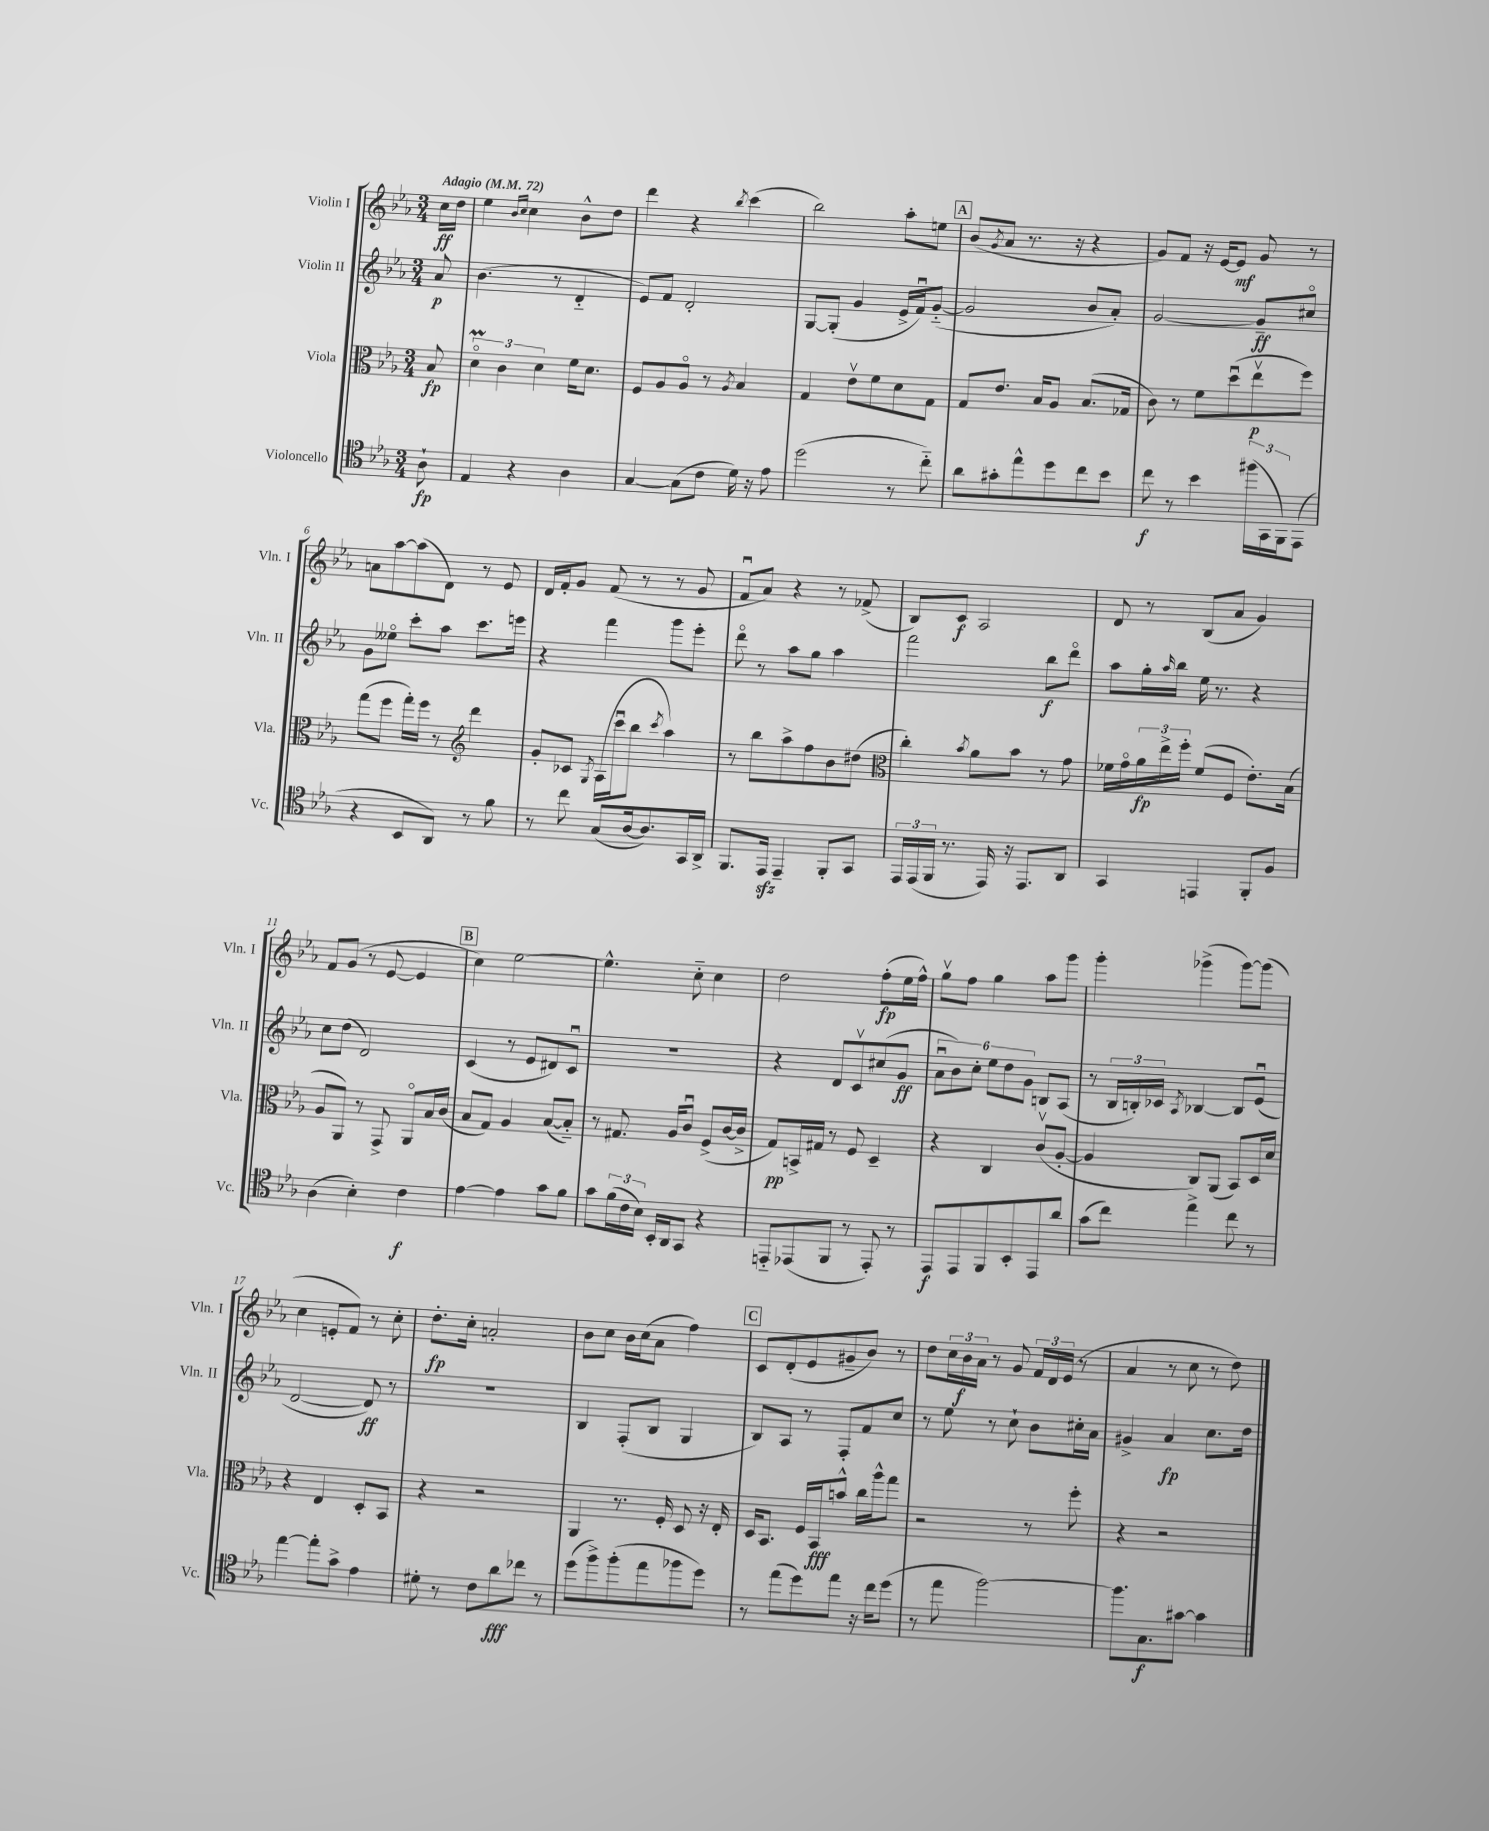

**kern	**dynam	**kern	**dynam	**kern	**dynam	**kern	**dynam
*part4	*part4	*part3	*part3	*part2	*part2	*part1	*part1
*staff4	*staff4	*staff3	*staff3	*staff2	*staff2	*staff1	*staff1
*I"Violoncello	*	*I"Viola	*	*I"Violin II	*	*I"Violin I	*
*I'Vc.	*	*I'Vla.	*	*I'Vln. II	*	*I'Vln. I	*
*clefC4	*	*clefC3	*	*clefG2	*	*clefG2	*
*k[b-e-a-]	*	*k[b-e-a-]	*	*k[b-e-a-]	*	*k[b-e-a-]	*
*M3/4	*	*M3/4	*	*M3/4	*	*M3/4	*
*MM72	*	*MM72	*	*MM72	*	*MM72	*
=	=	=	=	=	=	=	=
!	!	!	!	!	!	!LO:TX:a:B:t=Adagio	!
8A-`\	fp	8B-/	fp	8a-/	p	16cc\LL	ff
.	.	.	.	.	.	16dd\JJ	.
=1	=1	=1	=1	=1	=1	=1	=1
4E-/	.	6dm\	.	(4.b-\	.	4ee-\	.
.	.	6c\	.	.	.	.	.
.	.	.	.	.	.	16qqb-/LL	.
.	.	.	.	.	.	16qqcc/JJ	.
4r	.	.	.	.	.	4cc\	.
.	.	6d\	.	.	.	.	.
.	.	.	.	8r	.	.	.
4A-\	.	16f\KL	.	4d/	.	8b-^^\L	.
.	.	8.d\J	.	.	.	.	.
.	.	.	.	.	.	8dd\J	.
=2	=2	=2	=2	=2	=2	=2	=2
[4G/	.	8F/L	.	8e-/L)	.	4ddd\	.
.	.	8A-/	.	8f/J	.	.	.
(8G\L]	.	8A-/J	.	2d'/	.	4r	.
8c\J	.	8r	.	.	.	.	.
.	.	8qA-/	.	.	.	8qbb-/	.
16d\)	.	4B-/	.	.	.	(4ccc\	.
16r	.	.	.	.	.	.	.
8e-\	.	.	.	.	.	.	.
=3	=3	=3	=3	=3	=3	=3	=3
(2dd\	.	4G/	.	[8G/L	.	2bb-\)	.
.	.	.	.	(8G'/J]	.	.	.
.	.	8e-v\L	.	4g/	.	.	.
.	.	8f\	.	.	.	.	.
8r	.	8d\	.	16e-^/LL	.	8aa-'\L	.
.	.	.	.	16fu/J)	.	.	.
8cc\)	.	8G\J	.	([8g/J	.	8een\J	.
!!LO:REH:place=s1:t=A
=4	=4	=4	=4	=4	=4	=4	=4
8a-\L	.	8G/L	.	2g/]	.	(8b-/L	.
.	.	.	.	.	.	8qg/	.
8g#X'\	.	8.e-/J	.	.	.	8a-/J	.
8ee-^^\	.	.	.	.	.	8.r	.
.	.	16B-/KL	.	.	.	.	.
8dd\	.	8A-/J	.	.	.	.	.
.	.	.	.	.	.	16r	.
8cc\	.	(8.B-/L	.	8b-/L	.	4r	.
8b-\J	.	.	.	8a-'/J)	.	.	.
.	.	16G-X/Jk	.	.	.	.	.
=5	=5	=5	=5	=5	=5	=5	=5
8cc\	f	8c\)	.	[2g/	.	8g/L)	.
8r	.	8r	.	.	.	8f/J	.
4b-\	.	8f\L	.	.	.	16r	.
.	.	.	.	.	.	[16e-/KL	.
.	.	(8ddu\	.	.	.	8e-/J]	mf
(24ff#X\LL	.	8ee-v\	p	8g~/L]	ff	8g/	.
24GG\	.	.	.	.	.	.	.
24FF\J)	.	.	.	.	.	.	.
(8EE-\J	.	8ff\J)	.	8cc#X/J	.	8r	.
!!LO:LB:g=z
=6	=6	=6	=6	=6	=6	=6	=6
4r	.	(8gg\L	.	8g\L	.	8an\L	.
.	.	8ff\J	.	8ee--X\J	.	[8aa-\	.
8BB-/L	.	16gg'\LL)	.	8ccc'\L	.	(8aa-\]	.
.	.	16ff\JJ	.	.	.	.	.
8AA-/J)	.	8r	.	8aa-\J	.	8d\J)	.
*	*	*clefG2	*	*	*	*	*
8r	.	4ddd\	.	8.ccc\L	.	8r	.
8f\	.	.	.	.	.	8e-/	.
.	.	.	.	16eeen\Jk	.	.	.
=7	=7	=7	=7	=7	=7	=7	=7
8r	.	8g'/L	.	4r	.	16d/LL	.
.	.	.	.	.	.	16f'/J	.
8cc\	.	8c-X/J	.	.	.	8g/J	.
.	.	8qG/	.	.	.	.	.
(8G/L	.	(16A-\LL	.	4fff\	.	(8f/	.
.	.	16cccu\J	.	.	.	.	.
[16A-/k	.	8bb-\J	.	.	.	8r	.
8.A-/])	.	.	.	.	.	.	.
.	.	8qccc/	.	.	.	.	.
.	.	4aa-\)	.	8ggg\L	.	8r	.
16GG/L	.	.	.	8eee-'\J	.	8g/	.
16AA-^/JJ	.	.	.	.	.	.	.
=8	=8	=8	=8	=8	=8	=8	=8
8.FF/L	.	8r	.	8ddd\	.	8fu/L	.
.	.	8bb-\L	.	8r	.	8a-/J)	.
16EE-zz/Jk	.	.	.	.	.	.	.
4EE-~/	.	8aa-^\	.	8aa-\L	.	4r	.
.	.	8ff\	.	8gg\J	.	.	.
8FF'/L	.	8b-\	.	4aa-\	.	8r	.
8GG/J	.	(8dd#X\J	.	.	.	(8f-X^/	.
=9	=9	=9	=9	=9	=9	=9	=9
*	*	*clefC3	*	*	*	*	*
24EE-/LL	.	4cc'\)	.	2fff\	.	8B-/L)	.
(24EE-/	.	.	.	.	.	.	.
24FF/JJ	.	.	.	.	.	.	.
8.r	.	.	.	.	.	8c/J	f
.	.	8qb-/	.	.	.	.	.
.	.	8a-\L	.	.	.	2A-/	.
16EE-/)	.	.	.	.	.	.	.
16r	.	8b-\J	.	.	.	.	.
8.EE-/L	.	.	.	.	.	.	.
.	.	8r	.	8bb-\L	f	.	.
8AA-/J	.	8g\	.	8ddd\J	.	.	.
=10	=10	=10	=10	=10	=10	=10	=10
4GG/	.	16f-X\LL	.	8aa-\L	.	8d/	.
.	.	16g\	.	.	.	.	.
.	.	24a-\	fp	16gg'\L	.	8r	.
.	.	24ee-^\	.	.	.	.	.
.	.	.	.	16qqaa-/	.	.	.
.	.	.	.	16bb-\JJ	.	.	.
.	.	24ff'\JJ	.	.	.	.	.
4EEn/	.	(8f-/L	.	16ee-\	.	(8B-/L	.
.	.	.	.	8.r	.	.	.
.	.	8F/J	.	.	.	8a-/J	.
8FF'/L	.	8.e-'\L)	.	4r	.	4g/)	.
8F/J	.	.	.	.	.	.	.
.	.	(16B-\Jk	.	.	.	.	.
!!LO:LB:g=z
=11	=11	=11	=11	=11	=11	=11	=11
(4A-\	.	8A-/L	.	8cc\L	.	8f/L	.
.	.	8AA-/J)	.	(8dd\J	.	(8g/J	.
4B-'\)	.	8r	.	2d/)	.	8r	.
.	.	8GG^/	.	.	.	[8e-/	.
4c\	f	8AA-/L	.	.	.	4e-/]	.
.	.	16B-/L	.	.	.	.	.
.	.	(16c/JJ	.	.	.	.	.
!!LO:REH:place=s1:t=B
=12	=12	=12	=12	=12	=12	=12	=12
[4e-\	.	8B-/L	.	(4c/	.	4cc\)	.
.	.	8G/J)	.	.	.	.	.
4e-\]	.	4A-/	.	8r	.	[2ee-\	.
.	.	.	.	8e-/L	.	.	.
8g\L	.	([8B-/L	.	8d#X/)	.	.	.
8f\J	.	8B-/J])	.	8cu/J	.	.	.
=13	=13	=13	=13	=13	=13	=13	=13
8g\L	.	8r	.	2.r	.	4.ee-^^\]	.
(24f\L	.	8.G#X/	.	.	.	.	.
24c\	.	.	.	.	.	.	.
24B-\JJ)	.	.	.	.	.	.	.
16BB-'/LL	.	.	.	.	.	.	.
16AA-/J	.	16A-/KL	.	.	.	.	.
8GG/J	.	8cu/J	.	.	.	8cc\	.
4r	.	(8F^/L	.	.	.	4cc\	.
.	.	[16c/L	.	.	.	.	.
.	.	16c^/JJ]	.	.	.	.	.
=14	=14	=14	=14	=14	=14	=14	=14
8EEn/L	.	8G/L)	pp	4r	.	2dd\	.
(8EE-X/	.	16BBn^/L	.	.	.	.	.
.	.	16G#X/JJ	.	.	.	.	.
8FF/J	.	8r	.	8d/L	.	.	.
8r	.	8F/	.	8cv/	.	.	.
8EE-'/)	.	4D~/	.	(8cc#X/	.	(8ff'\L	fp
8r	.	.	.	8g/J	ff	16ee-\L	.
.	.	.	.	.	.	16ff^^\JJ)	.
=15	=15	=15	=15	=15	=15	=15	=15
8EE-/L	f	4r	.	12a-u\L	.	8ggv\L	.
.	.	.	.	12b-\)	.	.	.
8EE-/	.	.	.	.	.	8ff\J	.
.	.	.	.	12cc'\J	.	.	.
8FF/	.	4C/	.	12ee-\L	.	4gg\	.
.	.	.	.	12dd\	.	.	.
8BB-'/	.	.	.	.	.	.	.
.	.	.	.	12g\J	.	.	.
8EE-/	.	(8cv/L	.	8Bn/L	.	8aa-\L	.
8a-/J	.	[8A-'/J	.	(8A-/J	.	8ggg\J	.
=16	=16	=16	=16	=16	=16	=16	=16
(8g\L	.	4A-/]	.	8r	.	4ggg'\	.
8cc\J)	.	.	.	24B-/LL	.	.	.
.	.	.	.	24Bn'/)	.	.	.
.	.	.	.	24c-X/JJ	.	.	.
.	.	.	.	8qA-/	.	.	.
4ee-^\	.	8C/L)	.	[4B-X/	.	(4ggg-X^\	.
.	.	(8AA-/J	.	.	.	.	.
8cc\	.	8BB-/L)	.	8B-/L]	.	[8ggg-\L)	.
8r	.	16D/L	.	(8e-u/J	.	(8ggg-\J]	.
.	.	16d/JJ	.	.	.	.	.
!!LO:LB:g=z
=17	=17	=17	=17	=17	=17	=17	=17
[4ee-\	.	4r	.	[2d/	.	4cc\	.
8ee-'\L]	.	4E-/	.	.	.	8en'/L	.
8g^\J	.	.	.	.	.	8f/J)	.
4e-\	.	8D'/L	.	8d/])	ff	8r	.
.	.	8BB-/J	.	8r	.	8cc'\	.
=18	=18	=18	=18	=18	=18	=18	=18
8d#X'\	.	4r	.	2.r	.	8.dd'\L	fp
8r	.	.	.	.	.	.	.
.	.	.	.	.	.	16cc'\Jk	.
8c\L	.	2r	.	.	.	2an'/	.
8a-\	fff	.	.	.	.	.	.
8cc-X\J	.	.	.	.	.	.	.
8r	.	.	.	.	.	.	.
=19	=19	=19	=19	=19	=19	=19	=19
(8dd\L	.	4AA-/	.	4B-/	.	8b-\L	.
8ff^\)	.	.	.	.	.	8cc\J	.
(8ff'\	.	8.r	.	(8F'/L	.	16b-\LL	.
.	.	.	.	.	.	(16cc\J	.
8ee-\	.	.	.	8B-/J	.	8a-\J	.
.	.	16F'/	.	.	.	.	.
8ff-X\	.	8D/	.	4G/	.	4ff\)	.
8dd\J)	.	16r	.	.	.	.	.
.	.	16E-'/	.	.	.	.	.
!!LO:REH:place=s1:t=C
=20	=20	=20	=20	=20	=20	=20	=20
8r	.	16D/KL	.	8B-/L)	.	8c/L	.
.	.	8.BB-/J	.	.	.	.	.
(8ee-\L	.	.	.	8A-/J	.	(8d'/	.
8dd\)	.	16F/LL	.	8r	.	8e-/	.
.	.	16BB-/J	fff	.	.	.	.
8ee-\J	.	8bn^^/J	.	8F'/L	.	8g#X~/	.
16r	.	16cc\LL	.	8f/	.	8b-/J)	.
16cc\KL	.	16aa-^^\J	.	.	.	.	.
(8dd\J	.	8gg\J	.	8cc/J	.	8r	.
=21	=21	=21	=21	=21	=21	=21	=21
8r	.	2r	.	8r	.	8dd\L	.
8ee-\	.	.	.	8ee-\	.	24cc\L	.
.	.	.	.	.	.	24b-\	f
.	.	.	.	.	.	24a-\JJ	.
[2ff\)	.	.	.	8r	.	8r	.
.	.	.	.	8cc`\	.	8g/	.
.	.	8r	.	8b-\L	.	24f/LL	.
.	.	.	.	.	.	24d/	.
.	.	.	.	.	.	(24e-/JJ	.
.	.	8ff'\	.	16cc#X'\L	.	8r	.
.	.	.	.	16a-\JJ	.	.	.
=22	=22	=22	=22	=22	=22	=22	=22
8.ff\L]	.	4r	.	4g#X^/	.	4a-/	.
8.G\	f	.	.	.	.	.	.
.	.	2r	.	4a-/	fp	8r	.
[8g#X\J	.	.	.	.	.	8cc\	.
4g#\]	.	.	.	8.cc\L	.	8r	.
.	.	.	.	.	.	8dd\)	.
.	.	.	.	16dd\Jk	.	.	.
==	==	==	==	==	==	==	==
*-	*-	*-	*-	*-	*-	*-	*-
